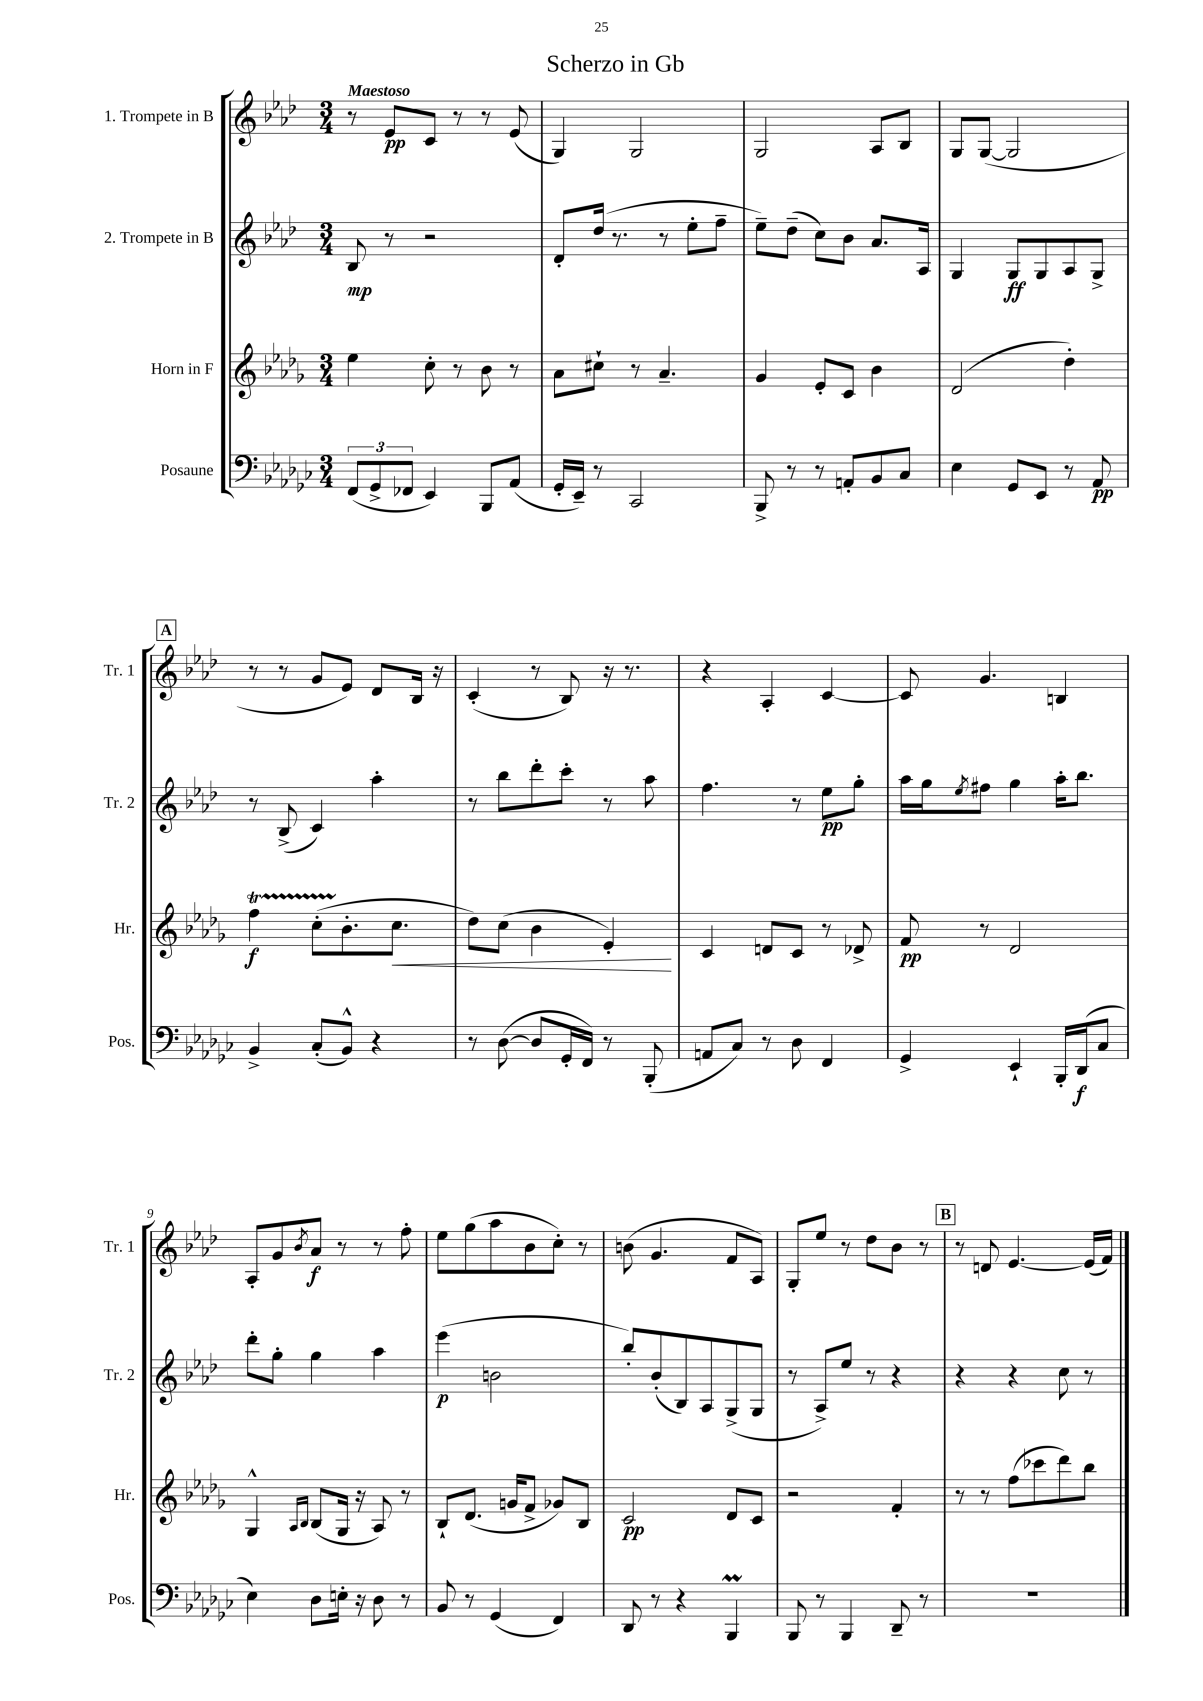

**kern	**kern	**kern	**kern
*staff4	*staff3	*staff2	*staff1
*clefF4	*clefG2	*clefG2	*clefG2
*k[b-e-a-d-g-c-]	*k[b-e-a-d-g-]	*k[b-e-a-d-]	*k[b-e-a-d-]
*M3/4	*M3/4	*M3/4	*M3/4
(12FF	4ee-	8B-	8r
12GG-^	.	.	.
.	.	8r	8e-
12FF-	.	.	.
4EE-)	8cc'	2r	8c
.	8r	.	8r
8BBB-	8b-	.	8r
(8AA-	8r	.	(8e-
=	=	=	=
16GG-'	8a-	8d-'	4G)
16EE-~)	.	.	.
8r	8cc#`	(16dd-	.
.	.	8.r	.
2CC-	8r	.	2G
.	4.a-~	8r	.
.	.	8ee-'	.
.	.	8ff~	.
=	=	=	=
8BBB-^	4g-	8ee-~)	2G
8r	.	(8dd-~	.
8r	8e-'	8cc)	.
8AA'	8c	8b-	.
8BB-	4b-	8.a-	8A-
8C-	.	.	8B-
.	.	16A-	.
=	=	=	=
4E-	(2d-	4G	8G
.	.	.	([8G
8GG-	.	8G	2G]
8EE-	.	8G	.
8r	4dd-')	8A-	.
8AA-	.	8G^	.
=	=	=	=
4BB-^	4ff	8r	8r
.	.	(8B-^	8r
(8C-'	(8cc'	4c)	8g
8BB-^^)	8.b-'	.	8e-)
4r	.	4aa-'	8d-
.	8.cc	.	.
.	.	.	16B-
.	.	.	16r
=	=	=	=
8r	8dd-)	8r	(4c'
([8D-	(8cc	8bb-	.
8D-]	4b-	8ddd-'	8r
16GG-'	.	8ccc'	8B-)
16FF)	.	.	.
8r	4e-')	8r	16r
.	.	.	8.r
(8BBB-'	.	8aa-	.
=	=	=	=
8AA	4c	4.ff	4r
8C-)	.	.	.
8r	8d	.	4A-'
8D-	8c	8r	.
4FF	8r	8ee-	[4c
.	8d-^	8gg'	.
=	=	=	=
4GG-^	8f	16aa-	8c]
.	.	16gg	.
.	.	8qee-	.
.	8r	8ff#	4.g
4EE-`	2d-	4gg	.
16BBB-'	.	16aa-'	4B
(16DD-	.	8.bb-	.
8C-	.	.	.
=	=	=	=
4E-)	4G-^^	8ddd-'	8A-'
.	.	8gg'	8g
.	16qqA-	.	.
.	16qqB-	.	8qb-
8D-	(8B-	4gg	8a-
16E'	16G-	.	8r
16r	16r	.	.
8D-	8A-)	4aa-	8r
8r	8r	.	8ff'
=	=	=	=
8BB-	8B-`	(4eee-	8ee-
8r	(8.d-	.	(8gg
(4GG-	.	2b	8aa-
.	16g	.	.
.	8f^	.	8b-
4FF)	8g-)	.	8cc')
.	8B-	.	8r
=	=	=	=
8DD-	2c	8bb-')	(8b
8r	.	(8b-'	4.g
4r	.	8B-)	.
.	.	8A-	.
4BBB-	8d-	(8G^	8f
.	8c	8G	8A-)
=	=	=	=
8BBB-	2r	8r	8G'
8r	.	8A-^)	8ee-
4BBB-	.	8ee-	8r
.	.	8r	8dd-
8DD-~	4f'	4r	8b-
8r	.	.	8r
=	=	=	=
2.r	8r	4r	8r
.	8r	.	8d
.	(8ff	4r	[4.e-
.	8ccc-	.	.
.	8ddd-)	8cc	.
.	8bb-	8r	(16e-]
.	.	.	16f)
==	==	==	==
*-	*-	*-	*-
